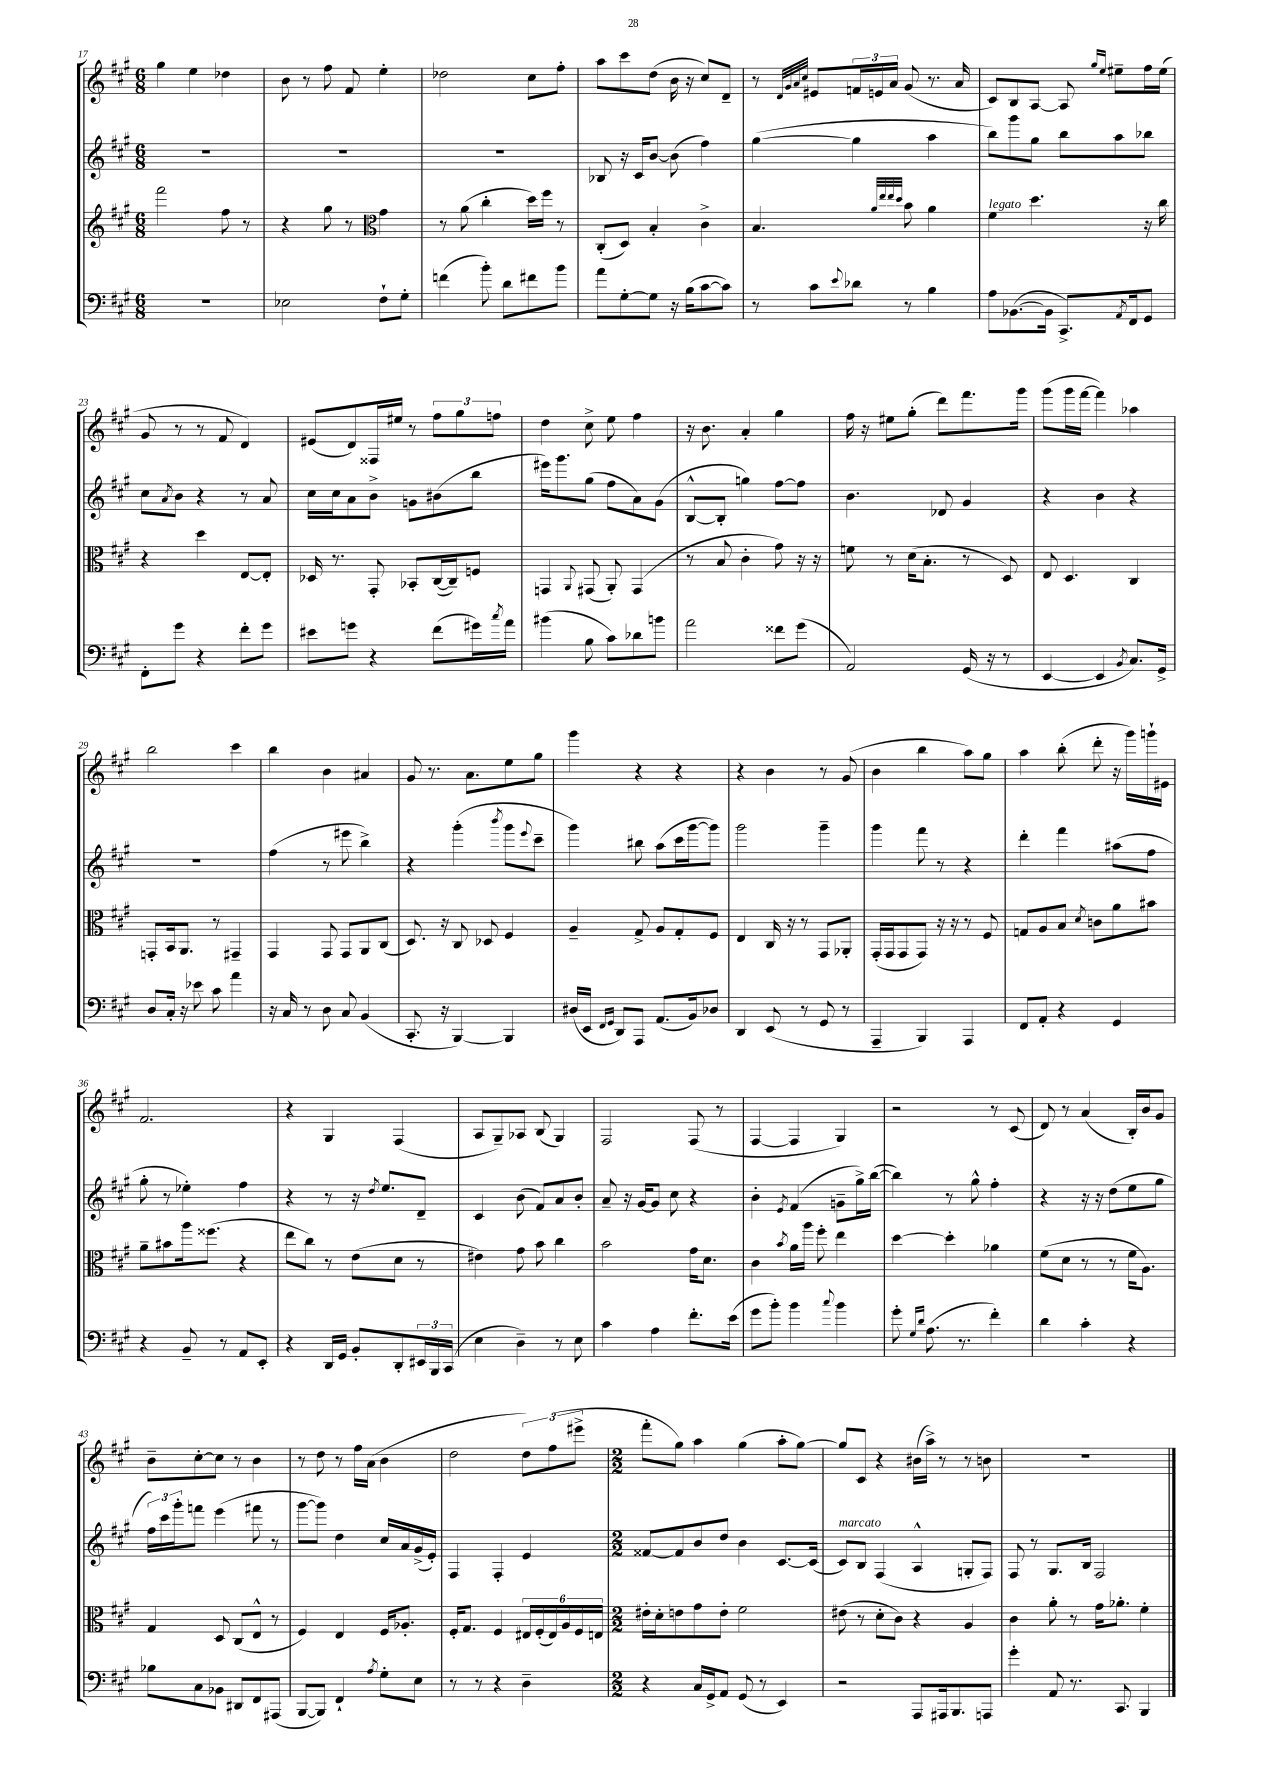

**kern	**kern	**kern	**kern
*staff4	*staff3	*staff2	*staff1
*clefF4	*clefG2	*clefG2	*clefG2
*k[f#c#g#]	*k[f#c#g#]	*k[f#c#g#]	*k[f#c#g#]
*M6/8	*M6/8	*M6/8	*M6/8
2.r	2fff#\	2.r	4gg#\
.	.	.	4ee\
.	8ff#\	.	4dd-\
.	8r	.	.
=	=	=	=
2E-\	4r	2.r	8b\
.	.	.	8r
.	8gg#\	.	8ff#\
.	8r	.	8f#/
*	*clefC3	*	*
8F#`\L	4g#\	.	4ee'\
8G#'\J	.	.	.
=	=	=	=
(4f\	8r	2.r	2dd-\
.	(8a\	.	.
8b'\)	4cc#'\	.	.
8d\L	.	.	.
8f#\	16dd\LL)	.	8cc#\L
.	16ff#\JJ	.	.
8b\J	8r	.	8ff#'\J
=	=	=	=
8a\L	(8C#'/L	8B-/	8aa\L
[8G#'\	8D/J)	16r	8ccc#\
.	.	16c#/LK	.
8G#\]J	4B'/	[8b/J	(8dd\J
16r	.	(8b\]	16b\
(16B\LK	.	.	16r
[8c#\	4c#^\	4ff#\)	8cc#/L)
8c#\]J)	.	.	8d~/J
=	=	=	=
8r	4.B/	([4gg#\	8r
.	.	.	32qqd/LLL
.	.	.	32qqg#/
.	.	.	32qqa/
.	.	.	32qqcc#/JJJ
8c#\L	.	.	8e#/L
8qqe/	.	.	.
8d-\J	.	4gg#\]	24f/L
.	.	.	24e/
.	.	.	24a/JJ
.	32qqa/LLL	.	.
.	32qqee/	.	.
.	32qqee/	.	.
.	32qqdd/JJJ	.	.
8r	8b\	.	(8g#/
4B\	4a\	4aa\	8.r
.	.	.	16a/
=	=	=	=
8A\L	4f#\	8bb\L)	8c#/L)
([8.BB-\	.	8ggg#\	8B/
.	4.dd\	8gg#\J	[8A/J
16BB-\]Jk	.	.	.
8.CC#^/L)	.	8bb\L	8A/]
.	.	.	16qqgg#/LL
.	.	.	16qqee/JJ
.	.	8aa\	8ee#~\L
8qAA/	.	.	.
16FF#/k	.	.	.
8GG#/J	16r	8bb-\J	16ff#\L
.	16cc#\	.	(16ee#\JJ
=	=	=	=
8FF#'\L	4r	8cc#\L	8g#/
.	.	8qa/	.
8g#\J	.	8b\J	8r
4r	4dd\	4r	8r
.	.	.	8f#/
8f#'\L	[8E/L	8r	4d/)
8g#\J	8E'/]J	8a/	.
=	=	=	=
8e#\L	16D-/	16cc#\LL	(8e#/L
.	8.r	16cc#\J	.
8g\J	.	8a\	8d/)
4r	8GG#'/	8b^\J	16F##/L
.	.	.	16ee#/JJ
.	8BB-'/L	8g\L	8r
(8f#\L	([16C#/L	(8b#\	12ff#\L
.	16C#~/]J)	.	.
.	.	.	12gg#\
16g#\L)	8F/J	8bb\J	.
.	.	.	12ff\J
8qcc#/	.	.	.
16a\JJ	.	.	.
=	=	=	=
(4b#\	4GG/	16eee#\LK)	4dd\
.	.	8.ggg#\	.
.	8qqAA/	.	.
8B\	(8GG#/	(8gg#\J	8cc#^\
8c#\L)	8AA'/)	8ff#\L	8ee\
8d-\	(4GG#/	8a\)	4ff#\
8b\J	.	(8g#\J	.
=	=	=	=
2a\	8r	[8B^^/L	16r
.	.	.	8.b\
.	8B/	8B'/]J	.
.	4c#'\	4gg\)	4a'/
8f##\L	8g#\)	[8ff#\L	4gg#\
(8g#\J	16r	8ff#\]J	.
.	16r	.	.
=	=	=	=
2AA/)	8f\	4.b\	16ff#\
.	.	.	16r
.	8r	.	8ee#\L
.	(16d\LK	.	(8gg#'\J
.	8.B'\J	.	.
.	.	8d-/	8ddd\L)
(16GG#/	8r	4g#/	8.fff#\
16r	.	.	.
8r	8D/)	.	.
.	.	.	16ggg#\Jk
=	=	=	=
[4EE/	8E/	4r	(8ggg#\L
.	4.D/	.	16ggg#\L
.	.	.	[16fff#\JJ
4EE/]	.	4b\	4fff#\])
8qBB/	.	.	.
8.C#/L)	4C#/	4r	4aa-\
16GG#^/Jk	.	.	.
=	=	=	=
8D/L	8GG'/L	2.r	2bb\
16C#'/Jk	16BB/k	.	.
16r	8.AA/J	.	.
8e-\	.	.	.
8c#\	8r	.	.
4a\	4GG#~/	.	4ccc#\
=	=	=	=
16r	4GG#/	(4ff#\	4bb\
16C#/	.	.	.
8r	.	.	.
8D\	8GG#/	8r	4b\
8C#/	8GG#/L	8eee#\	.
(4BB/	8AA/	4bb^\)	4a#/
.	(8C#/J	.	.
=	=	=	=
8.CC#'/	8.D/)	4r	8g#/
.	.	.	8.r
16r	16r	.	.
[4BBB/)	8C#/	(4ggg#'\	.
.	.	.	8.a\L
.	8D-/	.	.
.	.	8qbbb/	.
4BBB/]	4F#/	8ggg#\L	8ee\
.	.	8qqeee/	.
.	.	8ccc#~\J	8gg#\J
=	=	=	=
(16D#/LL	4A~/	4ggg#\)	4ggg#\
16EE/JJ	.	.	.
16qqFF#/LL	.	.	.
16qqGG#/JJ	.	.	.
8DD/L)	.	.	.
8AAA/J	8G#^/	8bb#\	4r
(8.AA/L	8A/L	(8aa\L	.
.	8G#'/	16ccc#\L	4r
16BB/k)	.	[16ggg#\J	.
8D-/J	8F#/J	8ggg#\]J)	.
=	=	=	=
4DD/	4E/	2ggg#\	4r
(8EE/	16C#/	.	4b\
.	16r	.	.
8r	8r	.	.
8GG#/	8GG#/L	4ggg#~\	8r
8r	8AA-'/J	.	(8g#/
=	=	=	=
4AAA~/	(16GG#'/LL	4ggg#\	4b\
.	16GG#/J	.	.
.	8GG#/	.	.
4BBB/)	8GG#/J)	8fff#\	4bb\
.	16r	8r	.
.	16r	.	.
4AAA/	8r	4r	8aa\L)
.	8F#/	.	8gg#\J
=	=	=	=
8FF#/L	8G/L	4ddd'\	4aa\
8AA'/J	8A/	.	.
4r	8B/J	4fff#\	(8bb'\
.	8qd/	.	.
.	8c\L	.	8ddd'\
4GG#/	8a\	(8aa#\L	16r
.	.	.	16ggg#\LL)
.	8b#\J	8ff#\J	16ggg`\
.	.	.	16e#\JJ
=	=	=	=
4r	8a~\L	8gg#'\	2.f#/
.	8b#\	8r	.
8BB~/	16aa\k	4ee-'\)	.
.	(8.ff##\J	.	.
8r	.	.	.
8AA/L	4r	4ff#\	.
8EE'/J	.	.	.
=	=	=	=
4r	8ee\L	4r	4r
.	8cc#\J)	.	.
16DD/LL	8r	8r	4G#/
16GG#/JJ	.	.	.
8BB'/L	(8e\L	16r	.
.	.	8qdd/	.
.	.	8.ee/L	.
8DD'/	8d\J	.	(4F#/
24EE#/L	8r	8d~/J	.
24BBB/	.	.	.
(24CC#/JJ	.	.	.
=	=	=	=
4E\	4e#\)	4c#/	8A/L
.	.	.	8G#~/)
4D~\)	8g#\	(8b\	8A-/J
.	8b\	8f#/L)	(8B/
8r	4cc#\	8a/	4G#/)
8E\	.	8b'/J	.
=	=	=	=
4c#\	2b\	8a~/	2F#/
.	.	16r	.
.	.	[16g#/LK	.
4A\	.	8g#/]J	.
.	.	8cc#\	.
8.f#'\L	16g#\LK	4r	(8F#/
.	8.d\J	.	.
.	.	.	8r
(16e\Jk	.	.	.
=	=	=	=
8g#\L	4c#\	4b'\	[4F#/
8b'\J)	.	.	.
.	8qb/	8qe/	.
4b\	16a\LL	(4f#/	4F#/]
.	16aa\JJ	.	.
.	8ff#'\	.	.
8qqcc#/	.	.	.
4b\	4ee\	8g~\L	4G#/)
.	.	16gg#^\L)	.
.	.	([16bb\JJ	.
=	=	=	=
8g#'\	[4dd\	4bb\])	2r
16qqG#/LL	.	.	.
16qqd/JJ	.	.	.
(8.A\	.	.	.
.	4dd'\]	8r	.
8.r	.	.	.
.	.	8gg#^^\	.
4f#'\)	4a-\	4ff#'\	8r
.	.	.	(8c#/
=	=	=	=
4d\	(8f#\L	4r	8d/)
.	8d\J	.	8r
4c#'\	8r	16r	(4a/
.	.	16r	.
.	8r	(8dd\L	.
4r	16f#\LK	8ee\	16B'/LL)
.	8.A\J)	.	16b/J
.	.	8gg#\J	8g#/J
=	=	=	=
8B-\L	4G#/	24ff#\LL)	8b~\L
.	.	24ccc#\	.
.	.	24ggg#'\J	.
8C#\	.	8fff\J	[8cc#'\
8BB-\J	8D/	(4eee\	8cc#\]J
8DD#/L	(8C#/L	.	8r
8FF#/	8E^^/J	8fff#\	4b\
(8AAA#/J	8r	8r	.
=	=	=	=
[8BBB/L	4F#/)	[8ggg#\L	8r
8BBB/]J)	.	8ggg#\]J)	8dd\
4FF#`/	4E/	4dd\	8r
.	.	.	16ff#\LL
.	.	.	(16a\JJ
8qA/	.	.	.
8G#'\L	16F#/LK	16cc#/LL	4b\
.	8.A-'/J	16a/	.
8E\J	.	(16g#^/	.
.	.	16e'/JJ)	.
=	=	=	=
8r	16F#'/LK	4F#/	2dd\
.	8.G#/J	.	.
8r	.	.	.
4r	4F#/	4F#'/	.
4D~\	24E#/LL	4e/	12dd\L)
.	(24F#'/	.	.
.	24E#/)	.	(12ff#\
.	24A/	.	.
.	24F#/	.	12eee#^\J
.	24E/JJ	.	.
=	=	=	=
*M2/2	*M2/2	*M2/2	*M2/2
4r	16e#'\LL	[8f##/L	8fff#'\L
.	16d'\J	.	.
.	8e\	8f##/]	8gg#\J)
16C#/LL	8g#\	8b/	4aa\
16GG#^/J	.	.	.
8AA/J	8e'\J	8dd/J	.
(8GG#/	2f#\	4b\	(4gg#\
8r	.	.	.
4EE/)	.	[8.c#/L	8aa'\L
.	.	.	[8gg#\J)
.	.	(16c#/]Jk	.
=	=	=	=
2r	(8e#\	8c#/L)	8gg#/]L
.	8r	8B/J	8c#/J
.	8d'\L	(4F#/	4r
.	8c#\J)	.	.
8AAA/L	4r	4A^^/	(16b#\LL
.	.	.	16aa^\JJ)
16AAA#/k	.	.	8r
8.BBB/	.	.	.
.	4A/	8G'/L	8r
8AAA/J	.	8F#/J)	8b\
=	=	=	=
4g#'\	4c#\	8F#/	1r
.	.	8r	.
8AA/	8a'\	8.G#/L	.
8.r	8r	.	.
.	.	16B/Jk	.
.	16g#\LK	2F#/	.
8.CC#/	8.a-'\J	.	.
4BBB/	4f#'\	.	.
==	==	==	==
*-	*-	*-	*-
